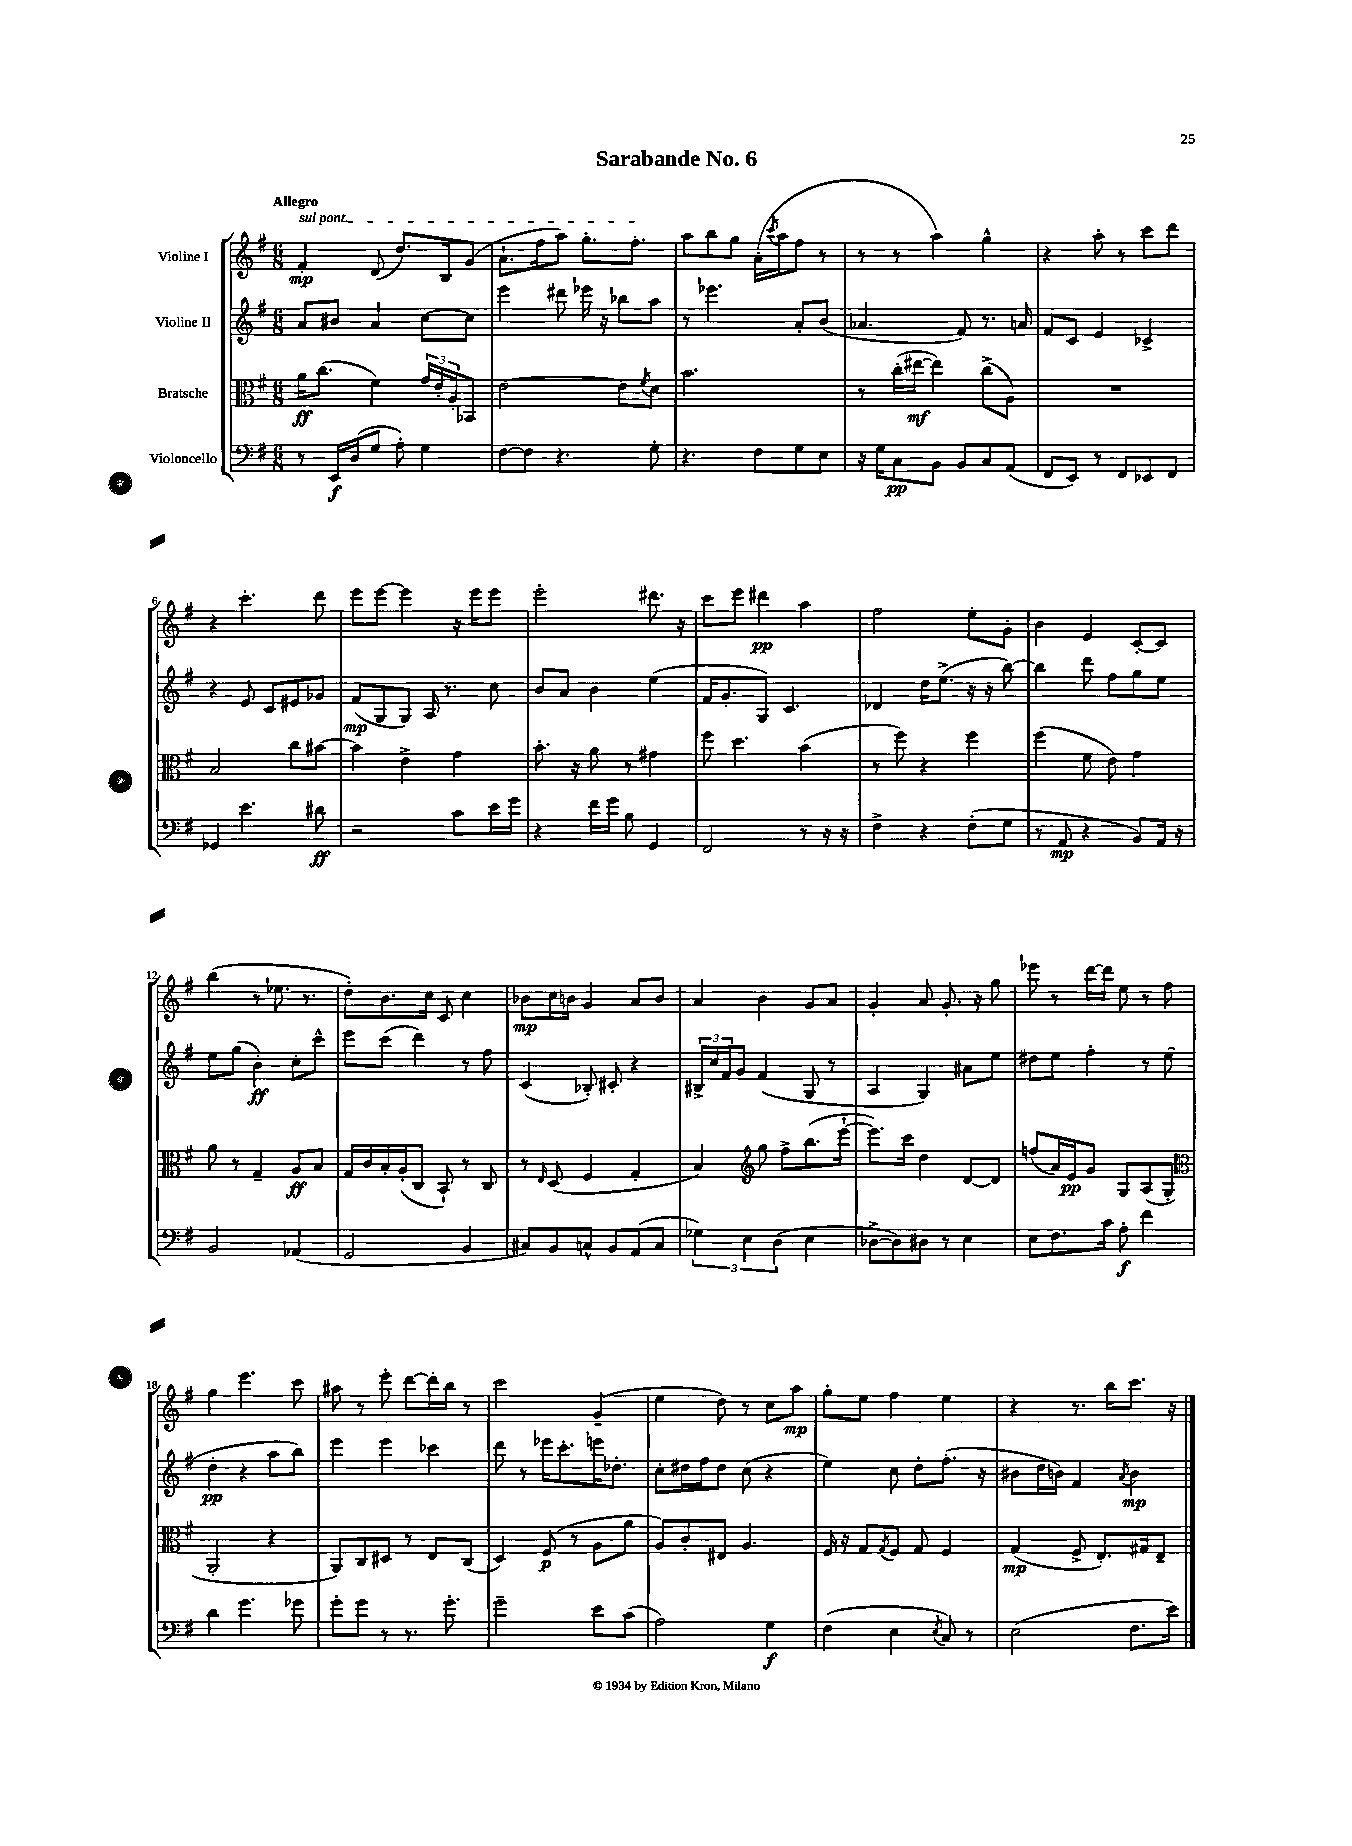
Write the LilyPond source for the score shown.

\header { title = "Sarabande No. 6" }
<<
\new StaffGroup <<
\new Staff = "s0" \with { instrumentName = "Violine I" } {
    \clef treble \key g \major \numericTimeSignature \time 6/8 \tempo "Allegro"
    \once \override TextSpanner.bound-details.left.text = \markup { \italic "sul pont." } fis'4-.\mp\startTextSpan d'8( d''8.) b16 g'8( |
    a'8.-! fis''16 a''8) g''8.-. fis''8.-.\stopTextSpan |
    a''8 b''8 g''8 a'16-.( \acciaccatura { c'''8 } a''16 fis''8 r8 |
    r8 r8 a''4) g''4-^ |
    r4 a''8-. r8 c'''8 d'''8 |
    r4 c'''4.-. d'''8 |
    e'''8 e'''8~ e'''4 r16 e'''16 e'''8 |
    e'''2-. dis'''8. r16 |
    c'''8 e'''8 dis'''4\pp a''4 |
    fis''2 e''8-. g'8-. |
    b'4 e'4 c'8~-. c'8 |
    b''4( r8 ees''8. r8. |
    d''8-.) b'8. c''16 c'8 c''4 |
    bes'8\mp c''16 b'16 g'4 a'8 b'8 |
    a'4 b'4 g'8 a'8 |
    g'4-. a'8 g'8.-. r16 g''8 |
    ees'''8 r8 d'''16~ d'''16 e''8 r8 fis''8 |
    g''4 e'''4. c'''8 |
    ais''8 r8 e'''8-. d'''8~ d'''16-. b''16 r8 |
    c'''2 g'4--( |
    e''4 d''8) r8 c''8 a''8\mp |
    g''8-. e''8 fis''4 e''4 |
    r4 r8. b''16 c'''8. r16 \bar "|." |
}
\new Staff = "s1" \with { instrumentName = "Violine II" } {
    \clef treble \key g \major \numericTimeSignature \time 6/8
    a'8 bis'8 a'4 c''8~ c''8 |
    e'''4 dis'''8 ees'''16 r16 bes''8 a''8 |
    r8 ees'''4. a'8-. b'8( |
    aes'4. fis'8) r8. a'16 |
    fis'8 c'8 e'4 ces'4-> |
    r4 e'8 c'8 eis'8 ges'8 |
    fis'8\mp( g8 g8) a16 r8. c''8 |
    b'8 a'8 b'4 e''4( |
    fis'16 g'8.-. g8) c'4. |
    des'4 d''16 e''8.->( r16 r16 b''8~) |
    b''4 d'''8 fis''8 g''8 e''8 |
    e''8 g''8( b'4-.\ff) c''8-. c'''8-^ |
    e'''8 c'''8( d'''4) r8 fis''8 |
    c'4( bes8-.) cis'8-. r4 |
    \tuplet 3/2 { bis16-> c''16 fis'16 } g'8 fis'4( g8 r8 |
    a4 g4) ais'8 e''8 |
    dis''8 e''8 fis''4-. r8 e''8( |
    d''4-.\pp r4 a''8 b''8) |
    e'''4 e'''4 ces'''4 |
    d'''8 r8 ees'''16 c'''8.-. e'''16 des''8.-. |
    c''8-. dis''16 fis''16 dis''8 c''8( r4 |
    e''4) c''8 d''8-. fis''8.-.( r16 |
    bis'8 d''16 b'16) fis'4 \acciaccatura { a'8 } b'4\mp \bar "|." |
}
\new Staff = "s2" \with { instrumentName = "Bratsche" } {
    \clef alto \key g \major \numericTimeSignature \time 6/8
    a'16\ff c''8.( fis'4) \tuplet 3/2 { g'16 e'16-. a16-. } bes,8 |
    e'2~ e'8 \acciaccatura { fis'8 } d'8 |
    b'2. |
    r8 c''16-.( eis''16~\mf eis''4) c''8->( a8) |
    R2. |
    b2 c''8 bis'8~ |
    bis'4 e'4-> g'4 |
    b'8.-. r16 a'8 r8 gis'4 |
    fis''8 d''4. b'4( |
    r8 fis''8) r4 fis''4 |
    fis''4( fis'8 e'8) g'4 |
    a'8 r8 g4-- a8\ff b8 |
    g16 c'16 b16-. a16-.( c8 b,8-!) r8 c8 |
    r8 \grace { e16 } d8( fis4 g4-. |
    b4) \clef treble g''8 fis''8-> b''8.( e'''16~-! |
    e'''8.) c'''16 d''4 d'8~ d'8 |
    f''8( a'16) e'16\pp g'8 g8 a8( g8-. |
    \clef alto a,2-. r4 |
    a,8) c8 dis8 r8 e8 c8( |
    d4) fis8\p( r8 a8 a'8 |
    a8) c'8-. eis8 a4. |
    fis16 r16 g8 \acciaccatura { g8 } fis8 g8 fis4 |
    g4\mp( fis8-> e8.-.) gis16 e8-- \bar "|." |
}
\new Staff = "s3" \with { instrumentName = "Violoncello" } {
    \clef bass \key g \major \numericTimeSignature \time 6/8
    r8 e,16\f d16( g8 a8-.) g4 |
    fis8~ fis8 r4. g8-. |
    r4. fis8 g8 e8 |
    r16 g16 c8\pp b,8 b,8 c8 a,8( |
    fis,8 e,8) r8 fis,8 ees,8 fis,8 |
    ges,4 e'4. dis'8\ff |
    r2 c'8 e'16 g'16 |
    r4 fis'16 g'16 b8 g,4 |
    fis,2 r8 r16 r16 |
    fis4-> r4 fis8-.( g8 |
    r8 a,8\mp r4 b,8) a,16 r16 |
    b,2 aes,4( |
    g,2 b,4 |
    cis8) b,8 c8-^ b,8 a,8( c8 |
    \tuplet 3/2 { ges4) e4 d4( } e4 |
    des8~-> des8) dis8 r8 e4 |
    e8 fis8. c'16 a8-.\f fis'4 |
    d'4 g'4. ges'8 |
    g'8-. g'8 r8 r8. g'8.-. |
    g'2-- e'8 c'8( |
    a2) g4\f |
    fis4( e4 \acciaccatura { e8 } c8) r8 |
    e2( fis8. e'16) \bar "|." |
}
>>
>>
